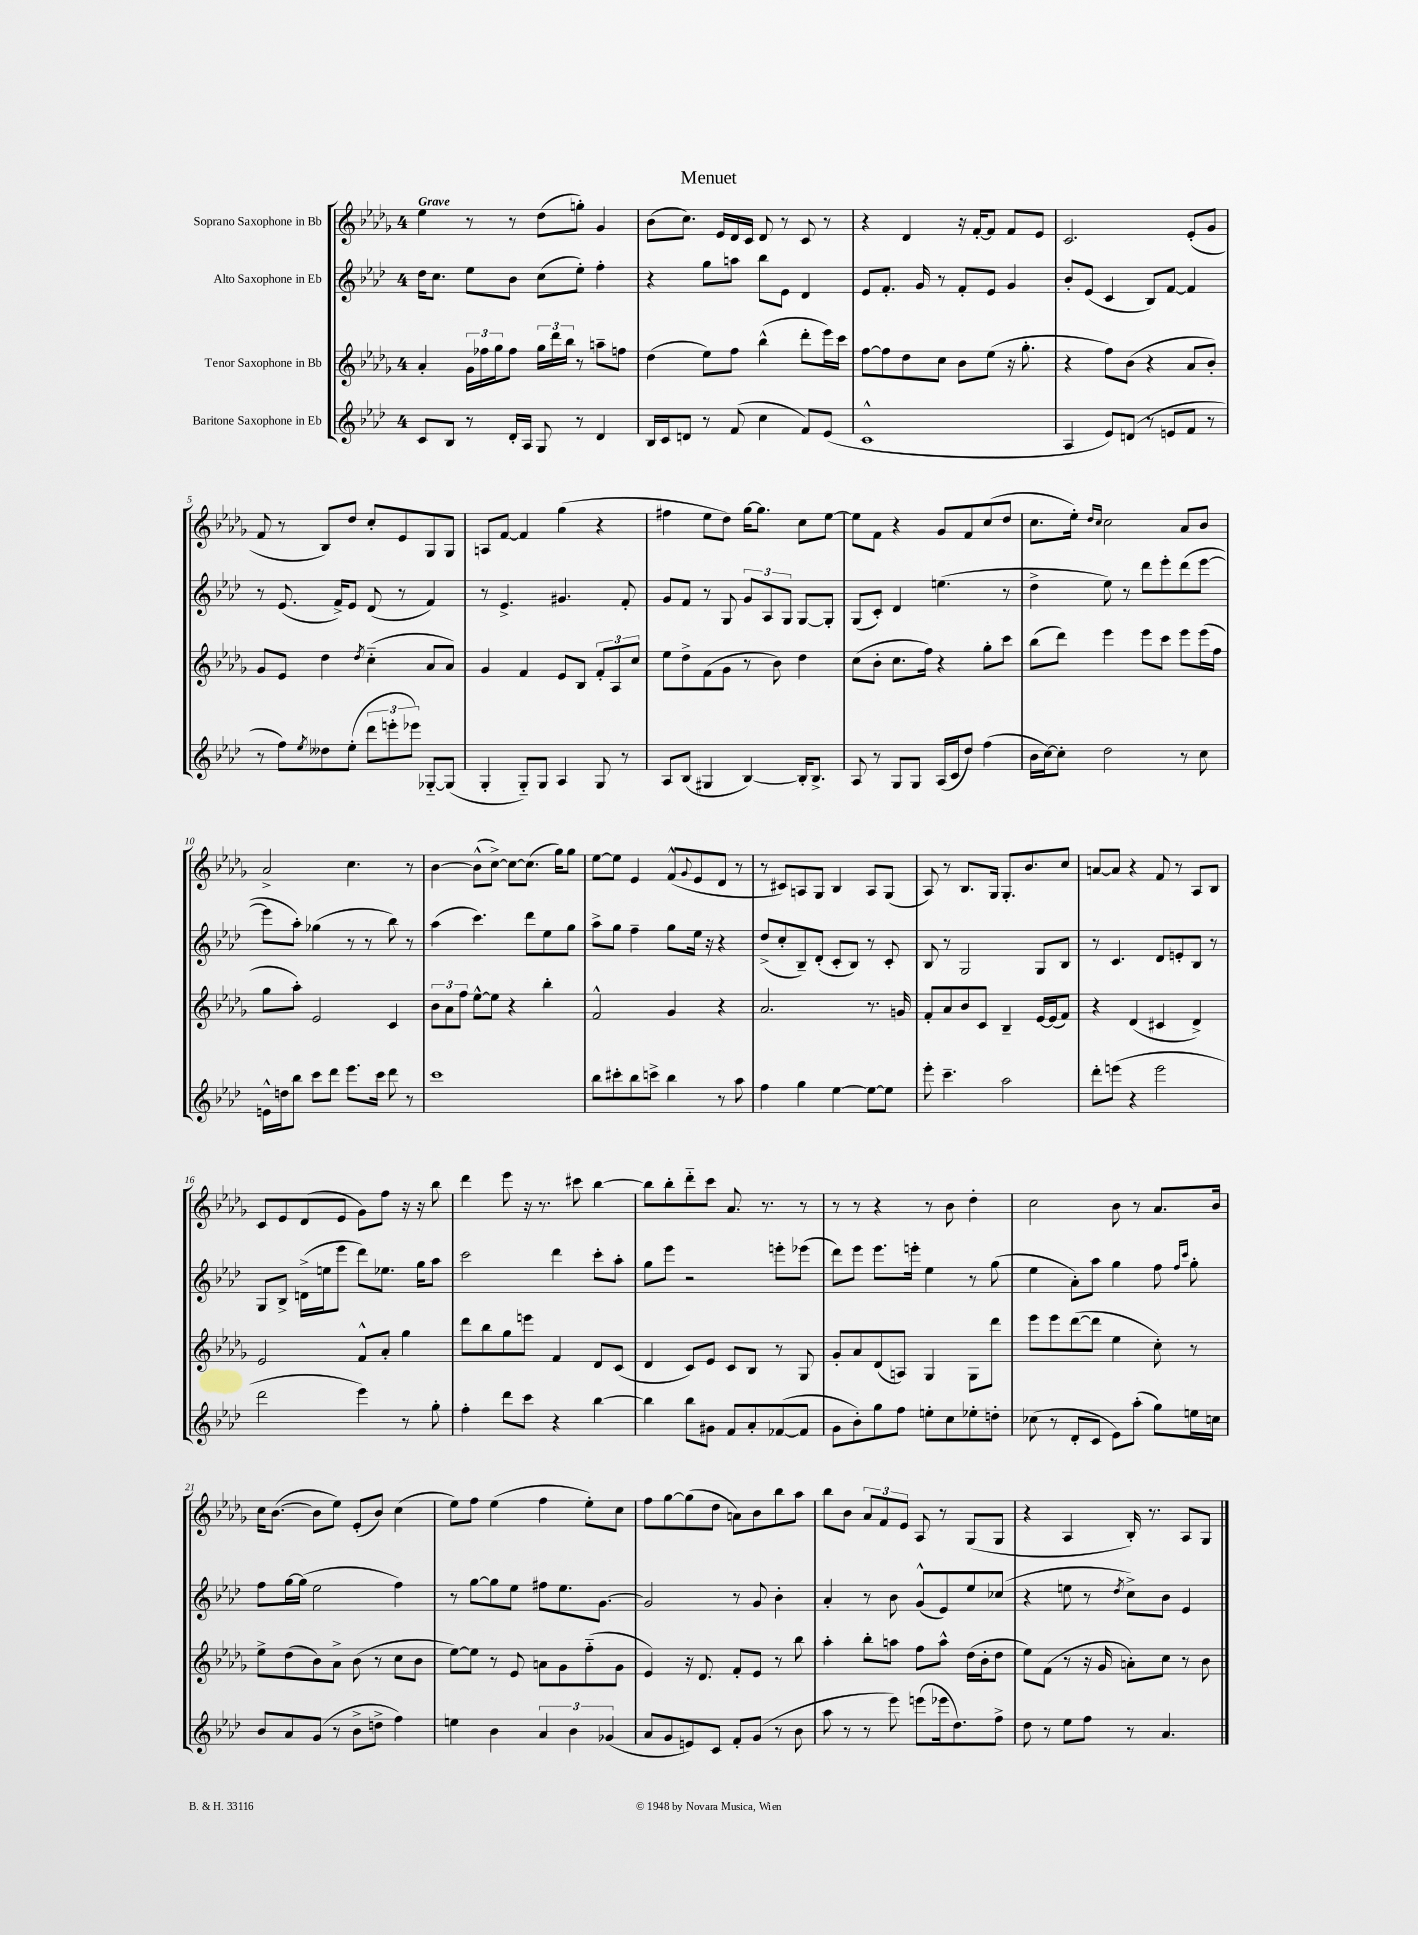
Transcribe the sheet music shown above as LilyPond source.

\header { title = "Menuet" }
<<
\new StaffGroup <<
\new Staff = "s0" \with { instrumentName = "Soprano Saxophone in Bb" } {
    \clef treble \key des \major \once \override Staff.TimeSignature.style = #'single-digit \time 4/4 \tempo "Grave"
    ees''4 r8 r8 des''8( g''8-.) ges'4 |
    bes'8( c''8.) ees'16 des'16 c'16 des'8 r8 c'8 r8 |
    r4 des'4 r16 f'16~-. f'8 f'8 ees'8 |
    c'2. ees'8-.( ges'8 |
    f'8 r8 bes8) des''8 c''8-. ees'8 ges8 ges8 |
    a8 f'8~ f'4 ges''4( r4 |
    fis''4 ees''8 des''8) ges''16~ ges''8. c''8 ees''8~ |
    ees''8 f'8 r4 ges'8 f'8 c''8( des''8 |
    c''8. ees''16-.) \grace { des''16 c''16 } c''2 aes'8 bes'8 |
    aes'2-> c''4. r8 |
    bes'4~ bes'8-^( c''8~->) c''8~ c''8.( ges''16) ges''8 |
    ees''8~ ees''8 ees'4 f'8-^( \appoggiatura { ges'8 } ees'8 des'8 r8 |
    r8 cis'8) a8 ges8 bes4 a8 ges8( |
    aes8) r8 bes8. ges16 ges8.-. bes'8. c''8 |
    a'8~ a'8 r4 f'8 r8 aes8 bes8 |
    c'8 ees'8 des'8( ees'8 ges'8) f''8 r16 r16 bes''8 |
    des'''4 ees'''8 r16 r8. cis'''8 bes''4~ |
    bes''8 bes''8-. des'''8-_ c'''8 aes'8. r8. r8 |
    r8 r8 r4 r8 bes'8 des''4-. |
    c''2 bes'8 r8 aes'8. bes'16 |
    c''16 bes'8.~( bes'8 ees''8) ees'8-.( bes'8) c''4( |
    ees''8) f''8 ees''4( f''4 ees''8-.) c''8 |
    f''8 ges''8~ ges''8( des''8 a'8) bes'8 bes''8 aes''8 |
    bes''8 bes'8 \tuplet 3/2 { aes'8 f'8 ees'8 } aes8 r8 ges8( ges8 |
    r4 aes4 bes16-.) r8. aes8 ges8 \bar "|." |
}
\new Staff = "s1" \with { instrumentName = "Alto Saxophone in Eb" } {
    \clef treble \key aes \major \once \override Staff.TimeSignature.style = #'single-digit \time 4/4
    des''16 c''8. ees''8 bes'8 c''8( ees''8-.) f''4-. |
    r4 g''8 a''8 bes''8 ees'8 des'4 |
    ees'8 f'8.-. g'16 r8 f'8-. ees'8 g'4 |
    bes'8-. ees'8( c'4 bes8) f'8~ f'4 |
    r8 ees'8.( f'16->) ees'8 des'8( r8 f'4) |
    r8 ees'4.-> gis'4. f'8-. |
    g'8 f'8 r8 g8 \tuplet 3/2 { g'8 aes8 g8 } g8~ g8-. |
    g8( c'8-.) des'4 e''4.( r8 |
    des''4-> ees''8) r8 des'''8 ees'''8-. des'''8( ees'''8~ |
    ees'''8 aes''8-.) ges''4( r8 r8 bes''8) r8 |
    aes''4( c'''4.) des'''8 ees''8 g''8 |
    aes''8-> g''8 f''4-- g''8 ees''16 r16 r4 |
    des''8->( c''8-. bes8--) des'8-.( c'8-. bes8) r8 c'8-. |
    bes8 r8 g2 g8 bes8 |
    r8 c'4. des'8 e'8-. bes8 r8 |
    g8 bes8-> d'16->( e''16 ees'''8 des'''8) ees''8. g''16 aes''8 |
    c'''2 des'''4 c'''8-. aes''8-. |
    g''8 ees'''8 r2 e'''8-. ees'''8( |
    des'''8) ees'''8 ees'''8. e'''16-. ees''4 r8 g''8( |
    ees''4 aes'8-.) aes''8 g''4 f''8 \grace { f''16 c'''16 } g''8-. |
    f''8 g''16~ g''16( ees''2 f''4) |
    r8 g''8~ g''8 ees''8 fis''8 ees''8. g'8.~ |
    g'2 r8 g'8 bes'4-. |
    aes'4-. r8 bes'8 g'8-^( ees'8) ees''8 ces''8( |
    r4 e''8 r8 \acciaccatura { des''8 } c''8->) bes'8 ees'4 \bar "|." |
}
\new Staff = "s2" \with { instrumentName = "Tenor Saxophone in Bb" } {
    \clef treble \key des \major \once \override Staff.TimeSignature.style = #'single-digit \time 4/4
    aes'4-. \tuplet 3/2 { ges'16 fes''16 ges''16 } fes''8 \tuplet 3/2 { ges''16 des'''16 bes''16 } r8 a''8-- f''8 |
    des''4( ees''8) f''8 bes''4-^( des'''8-. ees'''16) c'''16 |
    f''8~ f''8 des''8 c''8 bes'8 ees''8( r16 ges''8.-. |
    r4 f''8) bes'8( r4 aes'8 bes'8-.) |
    ges'8 ees'8 des''4 \acciaccatura { des''8 } c''4-_( aes'8 aes'8) |
    ges'4 f'4 ees'8 bes8 \tuplet 3/2 { f'8-. aes8 c''8 } |
    ees''8 des''8-> f'8( ges'8 r8 bes'8) des''4 |
    c''8( bes'8-. c''8. f''16) r4 ges''8-. c'''8 |
    bes''8( des'''8) ees'''4 ees'''8 c'''8 ees'''8 ees'''16( f''16 |
    ges''8 aes''8-.) ees'2 c'4 |
    \tuplet 3/2 { bes'8 aes'8 f''8 } ees''8~-^ ees''8 r4 bes''4-. |
    f'2-^ ges'4 r4 |
    aes'2. r8. g'16 |
    f'8-. aes'8 bes'8 c'8 bes4-- ees'16~ ees'16( f'8) |
    r4 des'4( cis'4 des'4->) |
    ees'2 f'8-^ aes'8-. ges''4 |
    des'''8 bes''8 ges''8 e'''8 f'4 des'8 c'8( |
    des'4 c'8) ees'8 c'8 bes8 r8 ges8 |
    ges'8-. aes'8 des'8( a8) ges4 ges8 des'''8 |
    ees'''8 ees'''8 des'''8~( des'''8 ees''4 c''8-.) r8 |
    ees''8-> des''8( bes'8) aes'8-> bes'8( r8 c''8 bes'8 |
    ees''8~) ees''8 r8 ees'8 a'8 ges'8 f''8-_( ges'8 |
    ees'4) r16 des'8. f'8-. ees'8 r8 bes''8 |
    aes''4-. bes''8-. a''8 f''8 a''8-^ des''16( bes'16-. des''8 |
    ees''8) f'8( r8 r16 ges'16 a'8-.) c''8 r8 bes'8 \bar "|." |
}
\new Staff = "s3" \with { instrumentName = "Baritone Saxophone in Eb" } {
    \clef treble \key aes \major \once \override Staff.TimeSignature.style = #'single-digit \time 4/4
    c'8 bes8 r8 des'16-. aes16 g8 r8 des'4 |
    bes16 c'16 d'8 r8 f'8( c''4 f'8) ees'8( |
    c'1-^ |
    aes4 ees'8) d'8( r8 e'8 f'8 r8 |
    r8 f''8) \acciaccatura { ees''8 } deses''8 ees''8-.( \tuplet 3/2 { des'''8 e'''8-. ees'''8) } ges8~-_ ges8( |
    g4-. g8-_) g8 aes4 g8 r8 |
    aes8 bes8( gis4 bes4~) bes16-. bes8.-> |
    aes8 r8 g8 g8 aes16( c'16 des''8) f''4( |
    bes'16 c''16~) c''8-. des''2 r8 c''8 |
    e'16-^ d''16 bes''8 c'''8 des'''8 ees'''8. c'''16 des'''8 r8 |
    c'''1 |
    bes''8 cis'''8-. bes''8 c'''8-> bes''4 r8 aes''8 |
    f''4 g''4 ees''4~ ees''8~ ees''8 |
    ees'''8-. c'''4.-- aes''2 |
    des'''8-. e'''8( r4 e'''2 |
    des'''2 ees'''4) r8 g''8-. |
    f''4-. des'''8 c'''8 r4 bes''4~ |
    bes''4 bes''8 gis'8 f'8 aes'8-. fes'8~( fes'8 |
    g'8 bes'8-.) g''8 f''8 e''8-. c''8 ees''8-. d''8-. |
    ces''8( r8 des'8-. c'8 ees'8) aes''8-.( g''8) e''16 c''16 |
    bes'8 aes'8 g'8( r8 bes'8-> d''8-> f''4) |
    e''4 bes'4 \tuplet 3/2 { aes'4 bes'4 ges'4( } |
    aes'8 g'8 e'8) c'8 f'8-. g'8( r8 bes'8 |
    aes''8 r8 r8 ees'''8) e'''8( ees'''16 des''8.) f''8-> |
    des''8 r8 ees''8 f''8 r8 aes'4. \bar "|." |
}
>>
>>
